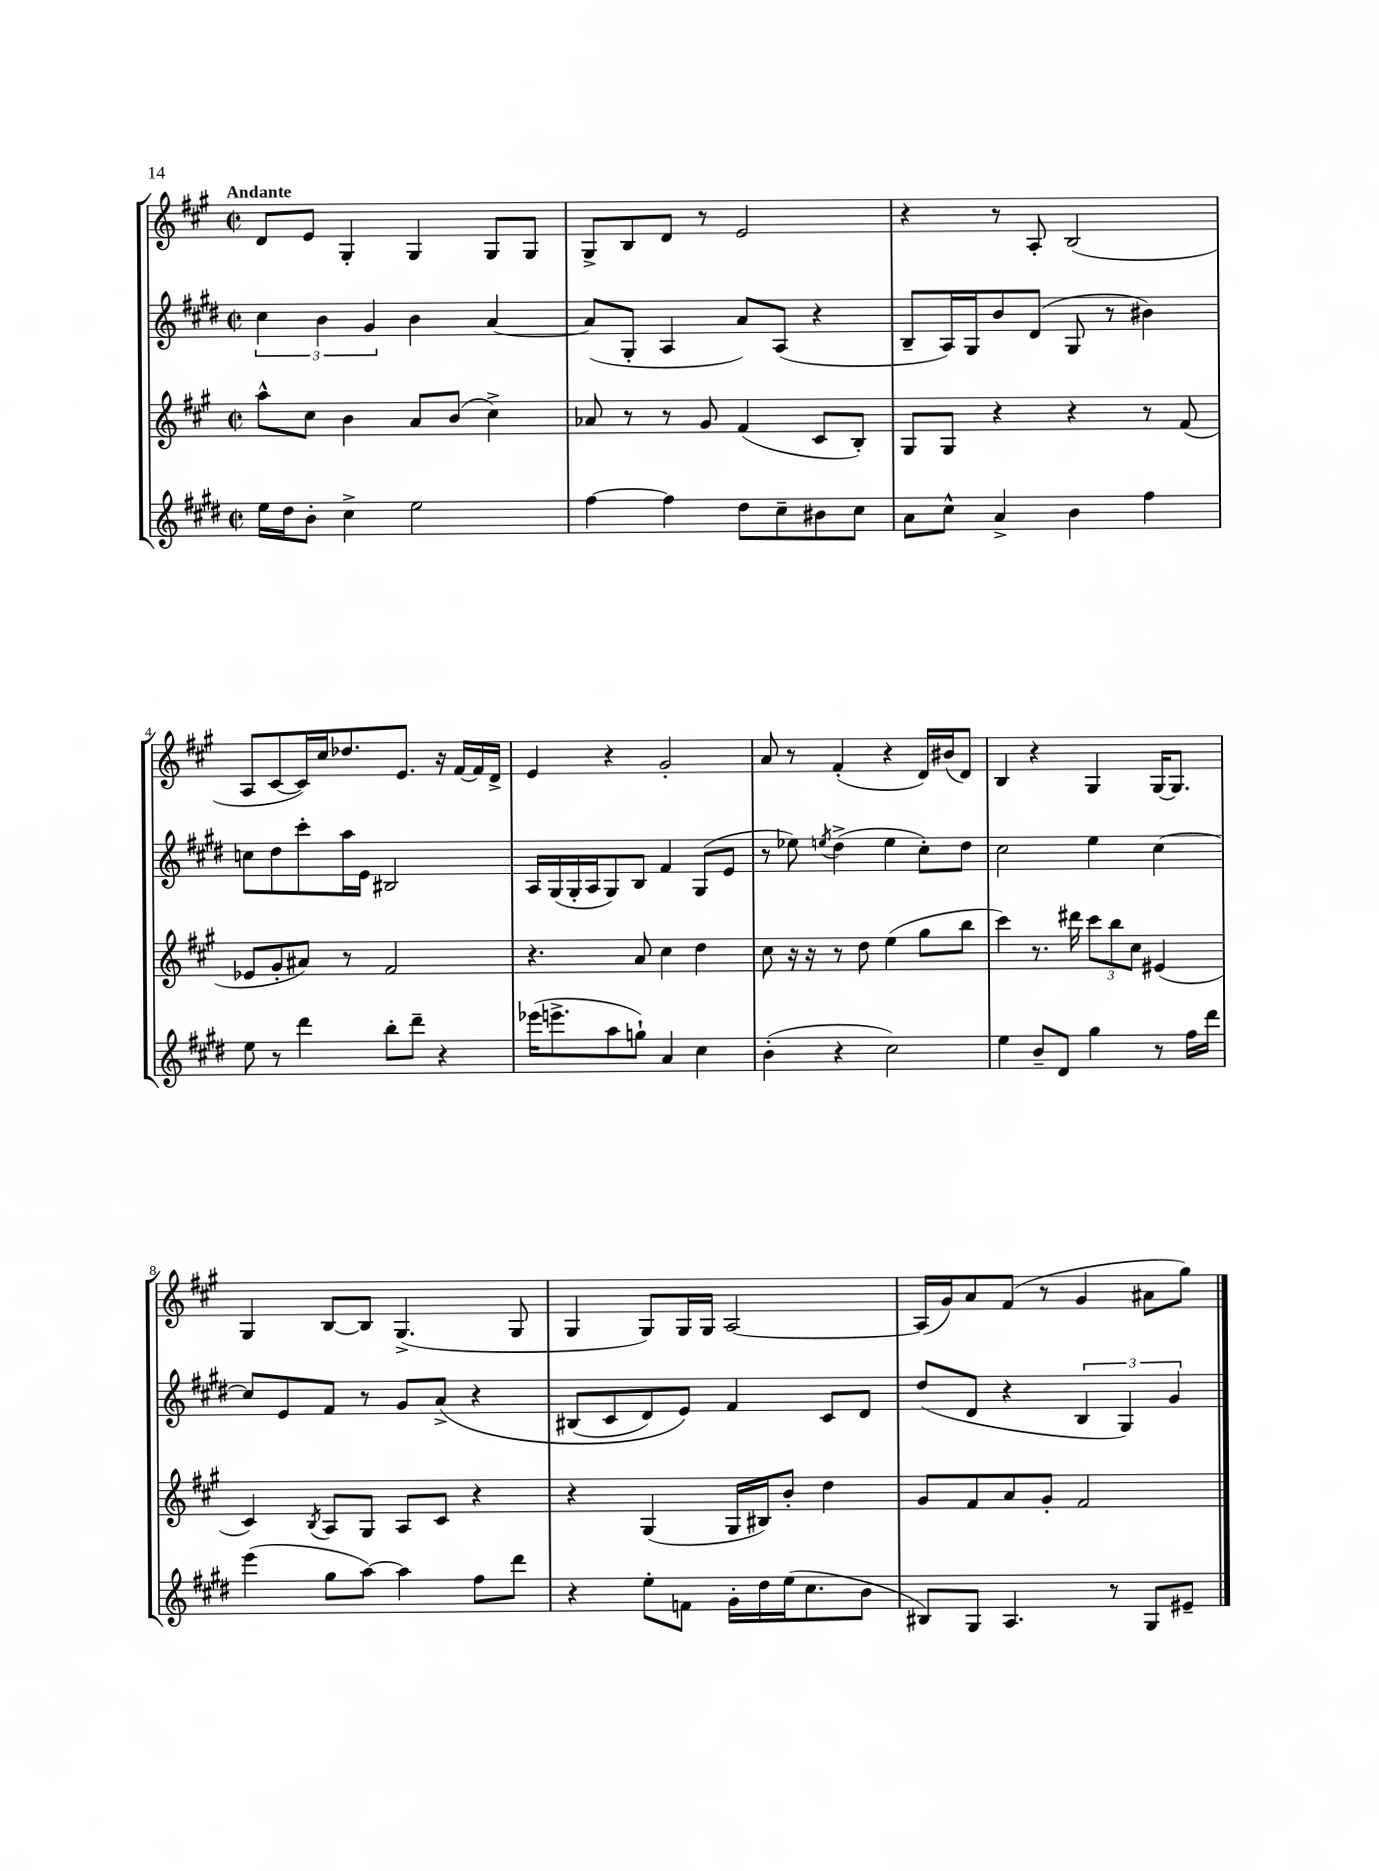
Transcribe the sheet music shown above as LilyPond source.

<<
\new StaffGroup <<
\new Staff = "s0" {
    \clef treble \key a \major \defaultTimeSignature \time 2/2 \tempo "Andante"
    d'8 e'8 gis4-. gis4 gis8 gis8 |
    gis8-> b8 d'8 r8 e'2 |
    r4 r8 a8-. b2( |
    a8 cis'8~ cis'16) cis''16 des''8. e'8. r16 fis'16~ fis'16 d'16-> |
    e'4 r4 gis'2-. |
    a'8 r8 fis'4-.( r4 d'16) bis'16( d'8) |
    b4 r4 gis4 gis16~ gis8. |
    gis4 b8~ b8 gis4.->( gis8 |
    gis4 gis8) gis16 gis16 a2~ |
    a16( gis'16) a'8 fis'8( r8 gis'4 ais'8 gis''8) \bar "|." |
}
\new Staff = "s1" {
    \clef treble \key e \major \defaultTimeSignature \time 2/2
    \tuplet 3/2 { cis''4 b'4 gis'4 } b'4 a'4~ |
    a'8( gis8-. a4 a'8) a8( r4 |
    b8-- a16) gis16 b'8 dis'8( gis8 r8 bis'4) |
    c''8 dis''8 cis'''8-. a''16 e'16 bis2 |
    a16 gis16( gis16-. a16 gis8) b8 fis'4 gis8( e'8 |
    r8 ees''8) \acciaccatura { e''8 } dis''4->( e''4 cis''8-.) dis''8 |
    cis''2 e''4 cis''4~ |
    cis''8 e'8 fis'8 r8 gis'8 a'8->\( r4 |
    bis8( cis'8 dis'8) e'8\) fis'4 cis'8 dis'8 |
    dis''8( dis'8 r4 \tuplet 3/2 { b4 gis4) gis'4 } \bar "|." |
}
\new Staff = "s2" {
    \clef treble \key a \major \defaultTimeSignature \time 2/2
    a''8-^ cis''8 b'4 a'8 b'8( cis''4->) |
    aes'8 r8 r8 gis'8 fis'4( cis'8 b8-.) |
    gis8 gis8 r4 r4 r8 fis'8( |
    ees'8 gis'8-. ais'8) r8 fis'2 |
    r4. a'8 cis''4 d''4 |
    cis''8 r16 r16 r8 d''8 e''4( gis''8 b''8 |
    cis'''4) r8. dis'''16 \tuplet 3/2 { cis'''8 b''8 cis''8 } eis'4( |
    cis'4) \acciaccatura { b8 } a8 gis8 a8 cis'8 r4 |
    r4 gis4( gis16 bis16) b'8-. d''4 |
    gis'8 fis'8 a'8 gis'8-. fis'2 \bar "|." |
}
\new Staff = "s3" {
    \clef treble \key e \major \defaultTimeSignature \time 2/2
    e''16 dis''16 b'8-. cis''4-> e''2 |
    fis''4~ fis''4 dis''8 cis''8-- bis'8 cis''8 |
    a'8 cis''8-^ a'4-> b'4 fis''4 |
    e''8 r8 dis'''4 b''8-. dis'''8-- r4 |
    ees'''16( e'''8.-> a''8 g''8-!) a'4 cis''4 |
    b'4-.( r4 cis''2) |
    e''4 b'8-- dis'8 gis''4 r8 fis''16 dis'''16 |
    e'''4( gis''8 a''8~) a''4 fis''8 dis'''8 |
    r4 e''8-. f'8 gis'16-. dis''16 e''16( cis''8. b'8 |
    bis8) gis8 a4. r8 gis8 eis'8-- \bar "|." |
}
>>
>>
